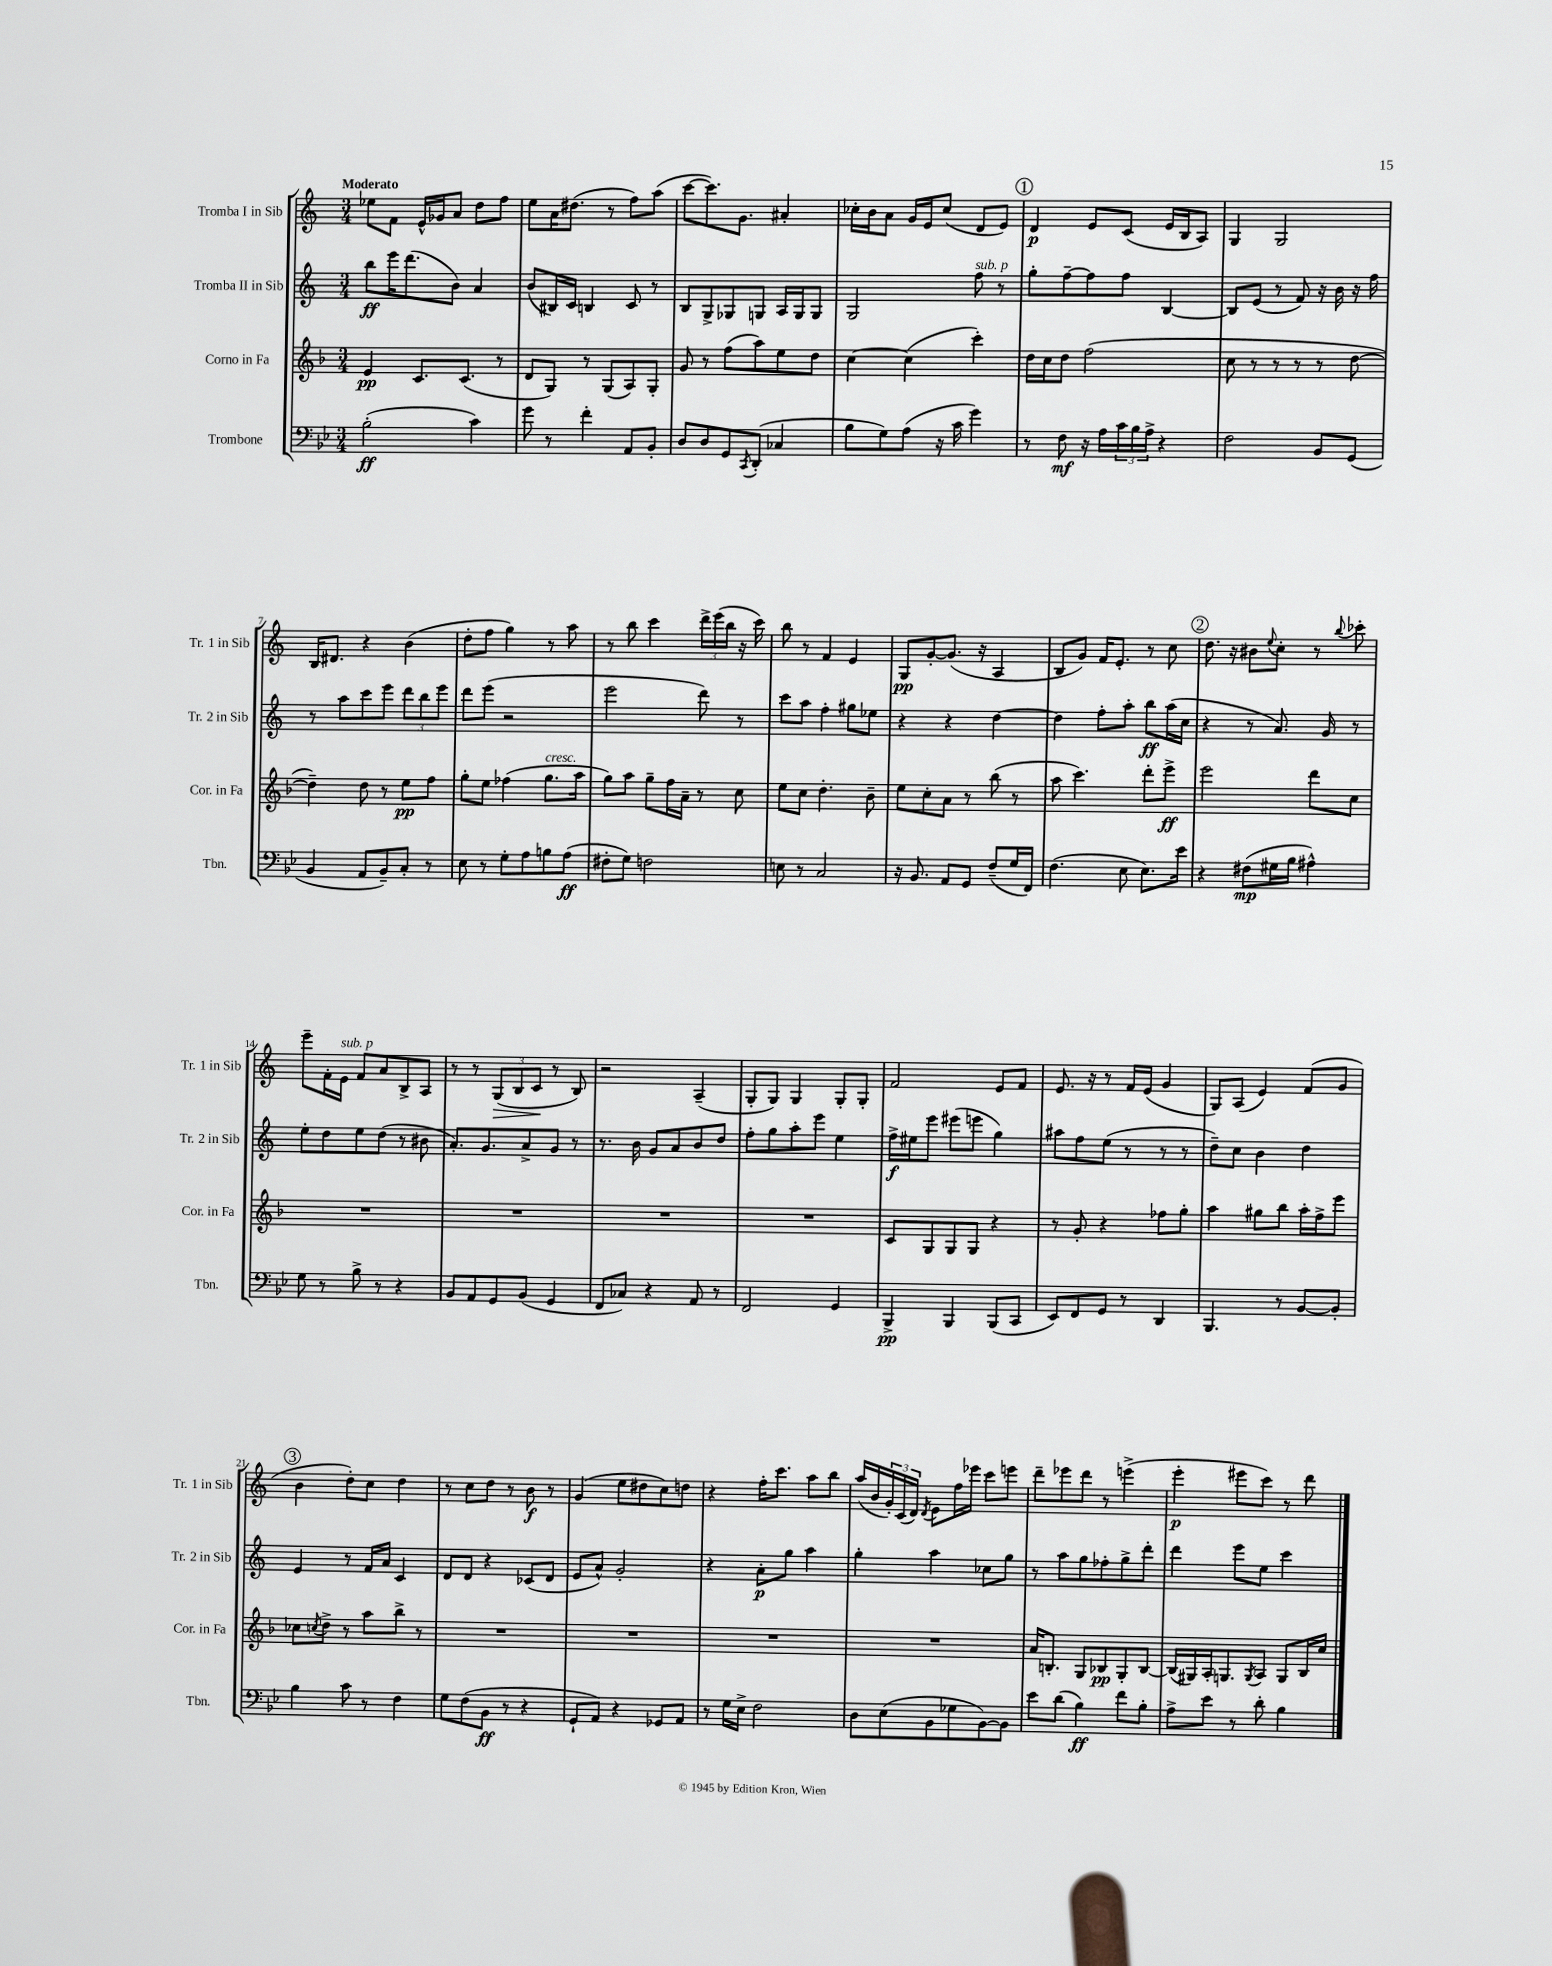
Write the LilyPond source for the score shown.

<<
\new StaffGroup <<
\new Staff = "s0" \with { instrumentName = "Tromba I in Sib" shortInstrumentName = "Tr. 1 in Sib" } {
    \clef treble \key c \major \numericTimeSignature \time 3/4 \tempo "Moderato"
    ees''8 f'8 e'16-^ ges'16 a'8 d''8 f''8 |
    e''8 a'16 dis''8.( r8 f''8) a''8( |
    c'''8~ c'''8.) g'8. ais'4-. |
    ces''16-. b'16 a'8 g'16 e'16 ces''8( d'8 e'8) |
    \mark \markup { \circle "1" } d'4\p e'8 c'8( e'16 b16 a8) |
    g4 g2 |
    b16 dis'8. r4 b'4( |
    d''8-. f''8 g''4) r8 a''8 |
    r8 b''8 c'''4 \tuplet 3/2 { d'''16-> e'''16( b''16 } r16 c'''16) |
    b''8 r8 f'4 e'4 |
    g8\pp g'8~-. g'8.( r16 a4 |
    b8 g'8) f'16 e'8.-. r8 c''8 |
    \mark \markup { \circle "2" } d''8. r16 bis'8 \appoggiatura { e''8 } c''8-. r8 \appoggiatura { b''8 } ces'''8-. |
    e'''8-- f'16-. e'16^\markup { \italic "sub. p" } f'8 a'8 b8-> a8 |
    r8 r8 \tuplet 3/2 { g8\>( b8 c'8\! } r8 b8) |
    r2 a4--( |
    g8-. g8) g4 g8-. g8-. |
    f'2 e'8 f'8 |
    e'8. r16 r8 f'16 e'16( g'4 |
    g8) a8( e'4) f'8( g'8 |
    \mark \markup { \circle "3" } b'4 d''8-.) c''8 d''4 |
    r8 c''8 d''8 r8 b'8\f r8 |
    g'4( e''8 dis''8 c''8) d''8 |
    r4 f''16-. c'''8. a''8 b''8 |
    a''16( b'16 \tuplet 3/2 { g'16-.) c'16( d'16) } \acciaccatura { d'8 } e'8 f''16 ees'''16 c'''8 e'''8 |
    d'''8-- ees'''8 d'''8 r8 e'''4->( |
    e'''4-.\p eis'''8 c'''8) r8 d'''8 \bar "|." |
}
\new Staff = "s1" \with { instrumentName = "Tromba II in Sib" shortInstrumentName = "Tr. 2 in Sib" } {
    \clef treble \key c \major \numericTimeSignature \time 3/4
    b''8\ff e'''16 d'''8.( b'8) a'4 |
    b'8( bis16) c'16 b4 c'8 r8 |
    b8 g8-> ges8 g8 a16 g16 g8 |
    g2 f''8^\markup { \italic "sub. p" } r8 |
    \mark \markup { \circle "1" } g''8-. f''8~-- f''8 f''8 b4~ |
    b8 e'8( r8 f'8) r16 b'16 r16 f''16 |
    r8 a''8 c'''8 e'''8 \tuplet 3/2 { d'''8 b''8 e'''8 } |
    d'''8 e'''8( r2 |
    e'''2 d'''8) r8 |
    c'''8 a''8 f''4-. gis''8 ees''8 |
    r4 r4 d''4~ |
    d''4 f''8-. a''8-. b''8\ff a''16( c''16 |
    \mark \markup { \circle "2" } r4 r8 a'8.) g'16 r8 |
    e''8-. d''8 e''8 d''8( r8 bis'8 |
    a'8.-.) g'8. a'8-> g'8 r8 |
    r8. b'16 g'8 a'8 b'8 d''8 |
    f''8-. g''8 a''8-. e'''8 e''4 |
    f''16->\f eis''16 e'''8 eis'''8( e'''8 g''4) |
    ais''8 f''8 e''8( r8 r8 r8 |
    d''8--) c''8 b'4 d''4 |
    \mark \markup { \circle "3" } e'4 r8 f'16 a'16 c'4 |
    d'8 d'8 r4 ces'8( d'8 |
    e'8 a'8-^) g'2-. |
    r4 a'8-.\p g''8 a''4 |
    g''4-. a''4 ces''8 g''8 |
    r8 a''8 g''8 fes''8-. g''8-> d'''8-. |
    d'''4 e'''8 e''8 c'''4 \bar "|." |
}
\new Staff = "s2" \with { instrumentName = "Corno in Fa" shortInstrumentName = "Cor. in Fa" } {
    \clef treble \key f \major \numericTimeSignature \time 3/4
    e'4\pp c'8. c'8.( r8 |
    d'8 g8) r8 g8( a8) g8-. |
    g'8 r8 f''8( a''8) e''8 d''8 |
    c''4~ c''4( c'''4-.) |
    \mark \markup { \circle "1" } d''16 c''16 d''8 f''2( |
    c''8 r8 r8 r8 r8 d''8~ |
    d''4--) d''8 r8 e''8\pp f''8 |
    g''8-. e''8 fes''4( g''8.^\markup { \italic "cresc." } a''16 |
    g''8) a''8 g''8-- f''16 a'16-- r8 c''8 |
    e''8 c''8 d''4.-. bes'8-- |
    e''8 c''8-. a'8 r8 bes''8( r8 |
    a''8 c'''4.) d'''8-. e'''8->\ff |
    \mark \markup { \circle "2" } e'''2 d'''8 c''8 |
    R2. |
    R2. |
    R2. |
    R2. |
    c'8 g8 g8 g8 r4 |
    r8 g'8-. r4 fes''8 g''8-. |
    a''4 gis''8 bes''8 a''16-. f''16-> e'''8 |
    \mark \markup { \circle "3" } ces''8 \acciaccatura { c''8 } d''8-> r8 a''8 bes''8-> r8 |
    R2. |
    R2. |
    R2. |
    R2. |
    a'16 b8.-. g8 bes8\pp g8-. bes8~ |
    bes16( gis16) a16-. g8. \acciaccatura { g8 } a8 g8 bes16 c''16 \bar "|." |
}
\new Staff = "s3" \with { instrumentName = "Trombone" shortInstrumentName = "Tbn." } {
    \clef bass \key bes \major \numericTimeSignature \time 3/4
    bes2-.\ff( c'4) |
    g'8 r8 f'4-. a,8 bes,8-. |
    d8 d8 g,8 \acciaccatura { c,8 } d,8-.( ces4 |
    bes8 g8) a8( r16 c'16 g'4) |
    \mark \markup { \circle "1" } r8 f8\mf r16 a16 \tuplet 3/2 { c'16 bes16 a16-> } r4 |
    f2 bes,8 g,8( |
    bes,4 a,8 bes,8--) c8-. r8 |
    ees8 r8 g8-. a8 b8 a8\ff( |
    fis8-. g8) f2 |
    e8 r8 c2 |
    r16 bes,8. a,8 g,8 f8--( g16 f,16) |
    f4.( ees8 ees8.) ees'16 |
    \mark \markup { \circle "2" } r4 fis8\mp( gis16 bes16 ais4-^) |
    g8 r8 bes8-> r8 r4 |
    bes,8 a,8 g,8 bes,8( g,4 |
    f,8 ces8) r4 a,8 r8 |
    f,2 g,4 |
    bes,,4->\pp bes,,4 bes,,8( c,8 |
    ees,8) f,8 g,8 r8 d,4 |
    bes,,4. r8 bes,8~ bes,8-. |
    \mark \markup { \circle "3" } bes4 c'8 r8 f4 |
    g8 f8( bes,8\ff r8 r4 |
    g,8-! a,8) r4 ges,8 a,8 |
    r8 g16 ees16-> f2 |
    d8 ees8( bes,8 ges8 bes,8~) bes,8 |
    ees'8 d'8( bes4\ff) f'8 bes8-. |
    a8-> ees'8 r8 d'8-. bes4 \bar "|." |
}
>>
>>
